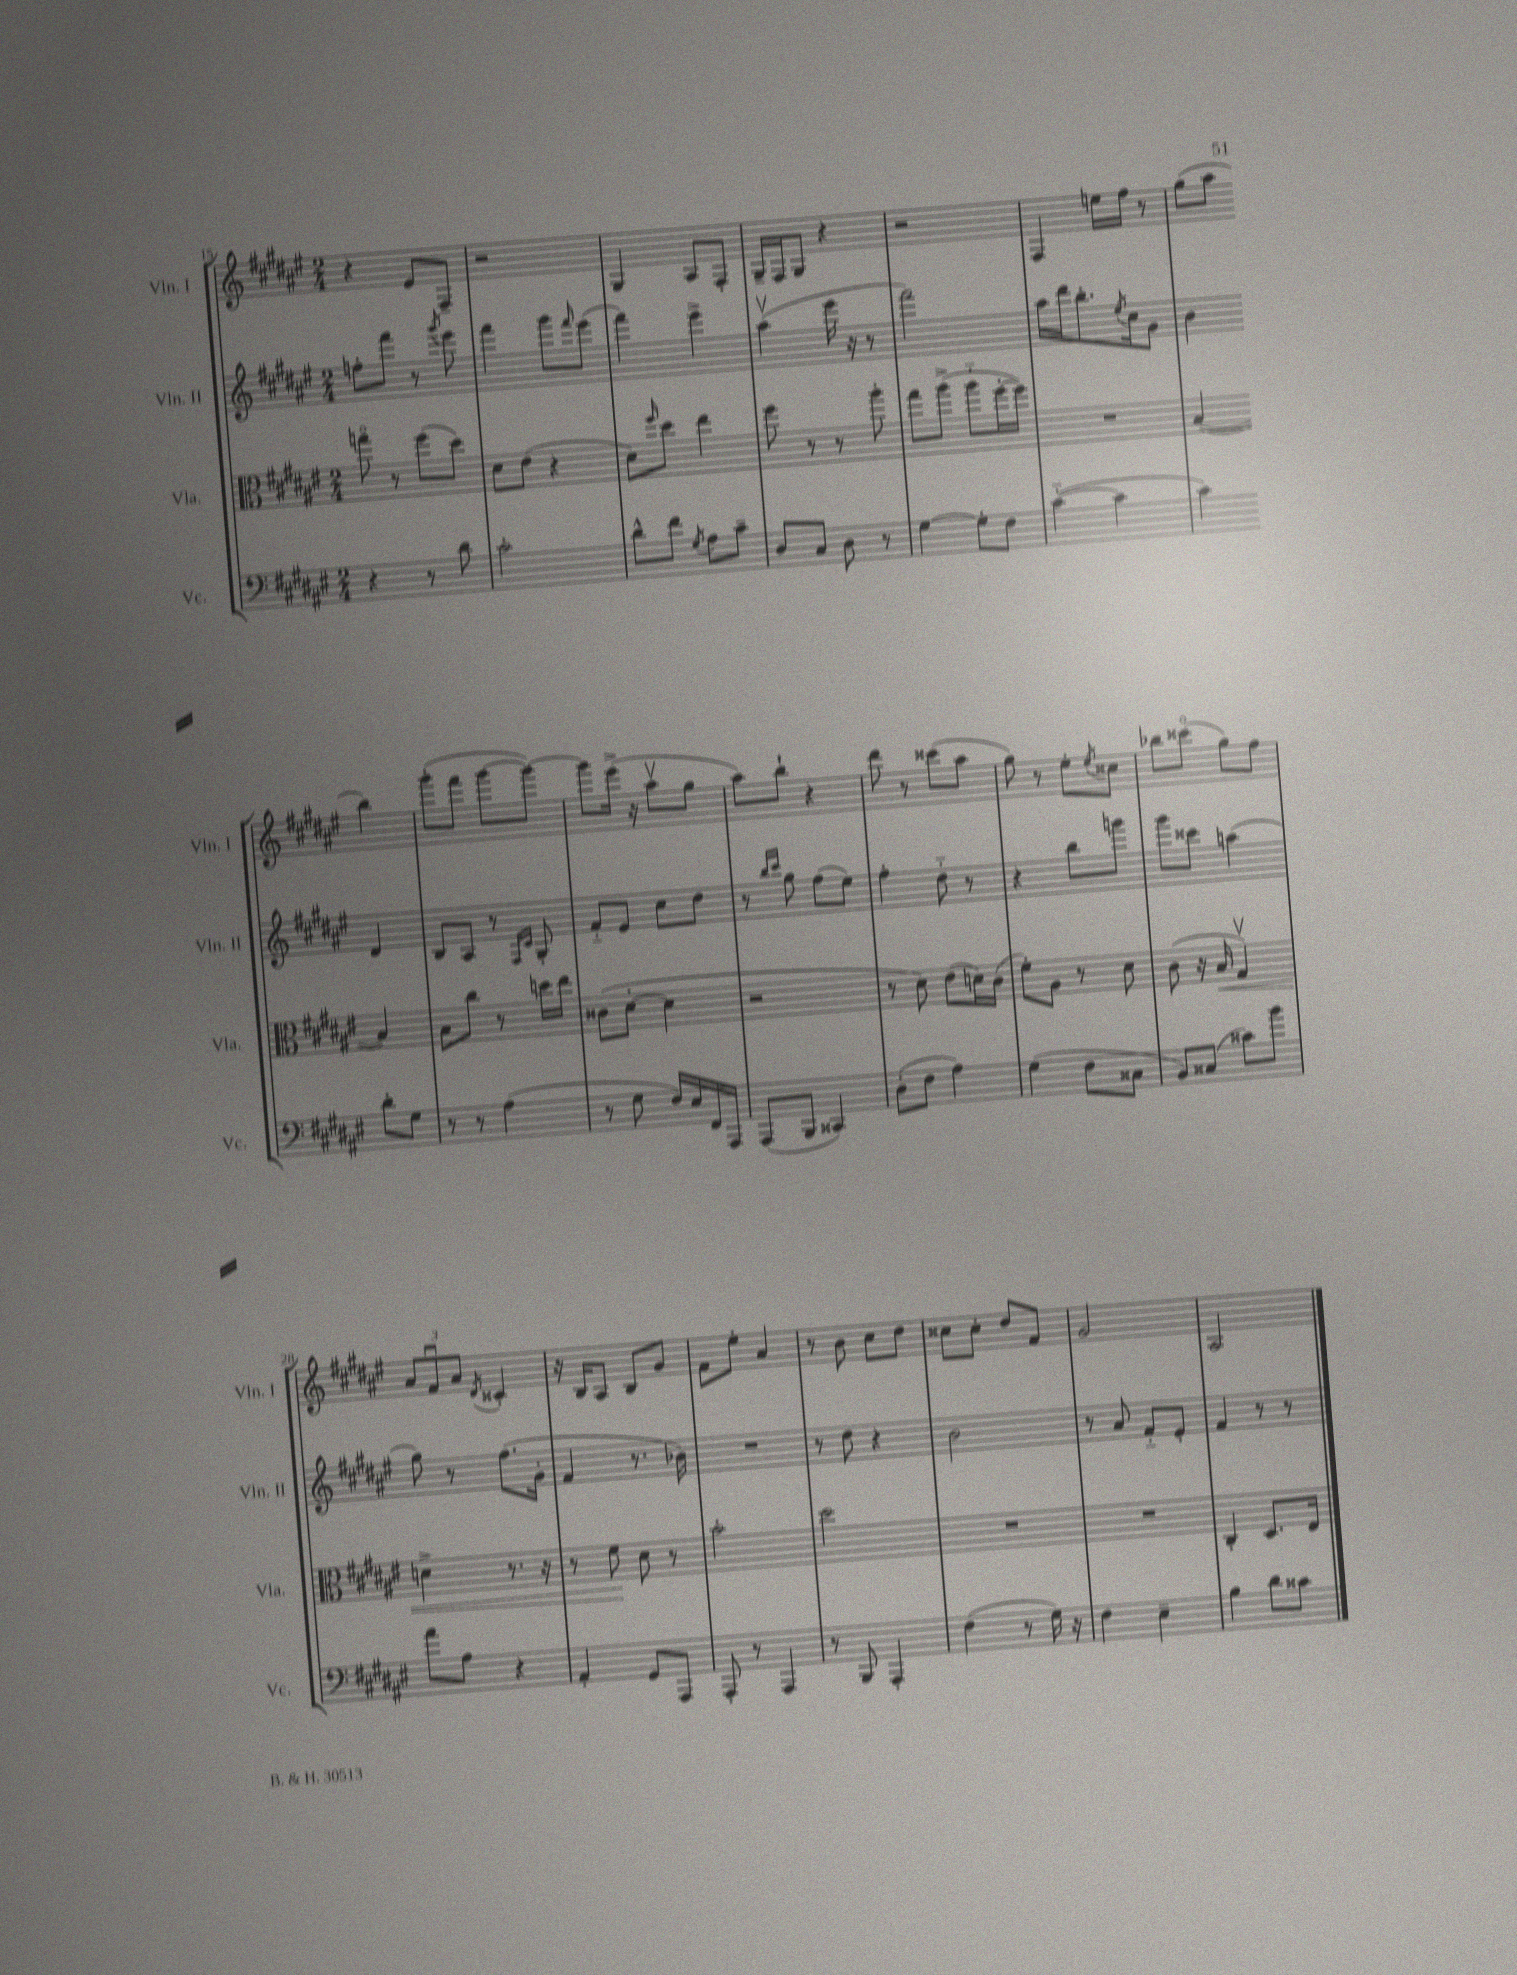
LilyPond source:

<<
\new StaffGroup <<
\new Staff = "s0" \with { instrumentName = "Vln. I" shortInstrumentName = "Vln. I" } {
    \clef treble \key fis \major \numericTimeSignature \time 2/4
    r4 eis'8 fis8-- |
    r2 |
    gis4 ais8 fis8-. |
    gis16-- fis16 gis8 r4 |
    r2 |
    fis4 e''16 fis''16 r8 |
    gis''8( ais''8 b''4) |
    gis'''8-.( fis'''8 gis'''8~ gis'''8~) |
    gis'''8 eis'''16->( r16 ais''8\upbow gis''8 |
    ais''8) b''8-! r4 |
    dis'''8 r8 cisis'''8( ais''8 |
    gis''8) r8 eis''8-. \acciaccatura { eis''8 } cisis''8 |
    bes''8 cisis'''8\flageolet( gis''8) fis''8 |
    \tuplet 3/2 { ais'8 fis'8\downbow ais'8 } \acciaccatura { dis'8 } cisis'4-. |
    r16 b16 ais8 b8 gis'8 |
    fis'8 eis''8-. ais'4 |
    r8 b'8 cis''8 dis''8 |
    cisis''8 cisis''8-. dis''8 fis'8 |
    gis'2 |
    ais2 \bar "|." |
}
\new Staff = "s1" \with { instrumentName = "Vln. II" shortInstrumentName = "Vln. II" } {
    \clef treble \key fis \major \numericTimeSignature \time 2/4
    f''8-. fis'''8 r8 \acciaccatura { gis'''8 } eis'''8 |
    fis'''4 gis'''8 \grace { fis'''16 } eis'''8( |
    fis'''4) eis'''4-> |
    ais''4\upbow( eis'''16 r16 r8 |
    fis'''2) |
    ais''16 dis'''16 b''8.-. \acciaccatura { eis''8 } cis''16 gis'8 |
    b'4 dis'4 |
    b8 ais8 r8 \grace { fis16 cis'16 } gis8-. |
    fis'8-_ eis'8 cis''8 dis''8 |
    r8 \grace { b''16 cis'''16 } gis''8 fis''8( eis''8) |
    fis''4-. dis''8-_ r8 |
    r4 b''8 g'''8 |
    gis'''8 cisis'''8 a''4( |
    gis''8) r8 fis''8.( gis'16-. |
    fis'4 r8. bes'16) |
    R2 |
    r8 dis''8 r4 |
    b'2 |
    r8 ais'8 fis'8-_ eis'8-. |
    fis'4 r8 r8 \bar "|." |
}
\new Staff = "s2" \with { instrumentName = "Vla." shortInstrumentName = "Vla." } {
    \clef alto \key fis \major \numericTimeSignature \time 2/4
    g''8\flageolet r8 fis''8( dis''8) |
    dis'8 eis'8( r4 |
    dis'8) \grace { fis''16 } dis''8 eis''4 |
    fis''8 r8 r8 ais''8-. |
    gis''8 ais''8->( ais''8-_ fis''16~-. fis''16) |
    R2 |
    b4~( b4) |
    b8 cis''8 r8 d''16 eis''16 |
    cisis'8( dis'8~-. dis'4 |
    r2 |
    r8 dis'8) eis'8( d'16) cis'16( |
    fis'8-.) ais8 r8 dis'8 |
    cis'8( r16 b16\< gis4\upbow) |
    d'4-> r8. r16 |
    r8 fis'8\! dis'8 r8 |
    b'2-. |
    dis''2 |
    R2 |
    R2 |
    cis4-. dis8. eis16 \bar "|." |
}
\new Staff = "s3" \with { instrumentName = "Vc." shortInstrumentName = "Vc." } {
    \clef bass \key fis \major \numericTimeSignature \time 2/4
    r4 r8 dis'8 |
    cis'2-. |
    dis'8-^ fis'8 \acciaccatura { gis8 } ais8 cis'8-- |
    dis8 cis8 dis8 r8 |
    gis4~ gis8-. fis8 |
    cis'4~-_( cis'4 |
    cis'4) dis'8-. gis8 |
    r8 r8 ais4( |
    r8 gis8 fis16) eis16 fis,16 ais,,16 |
    ais,,8( b,,8 cisis,4) |
    dis8-.( fis8 ais4) |
    gis4( fis8 cisis8 |
    b,8) cisis8( cisis'8) b'8 |
    ais'8 ais8 r4 |
    ais,4-. gis,8 ais,,8 |
    ais,,8-. r8 ais,,4 |
    r8 b,,8 ais,,4-. |
    fis4( r8 gis16) r16 |
    fis4 eis4-- |
    b4 dis'8 cisis'8 \bar "|." |
}
>>
>>
\layout { \context { \Score currentBarNumber = #15 } }
